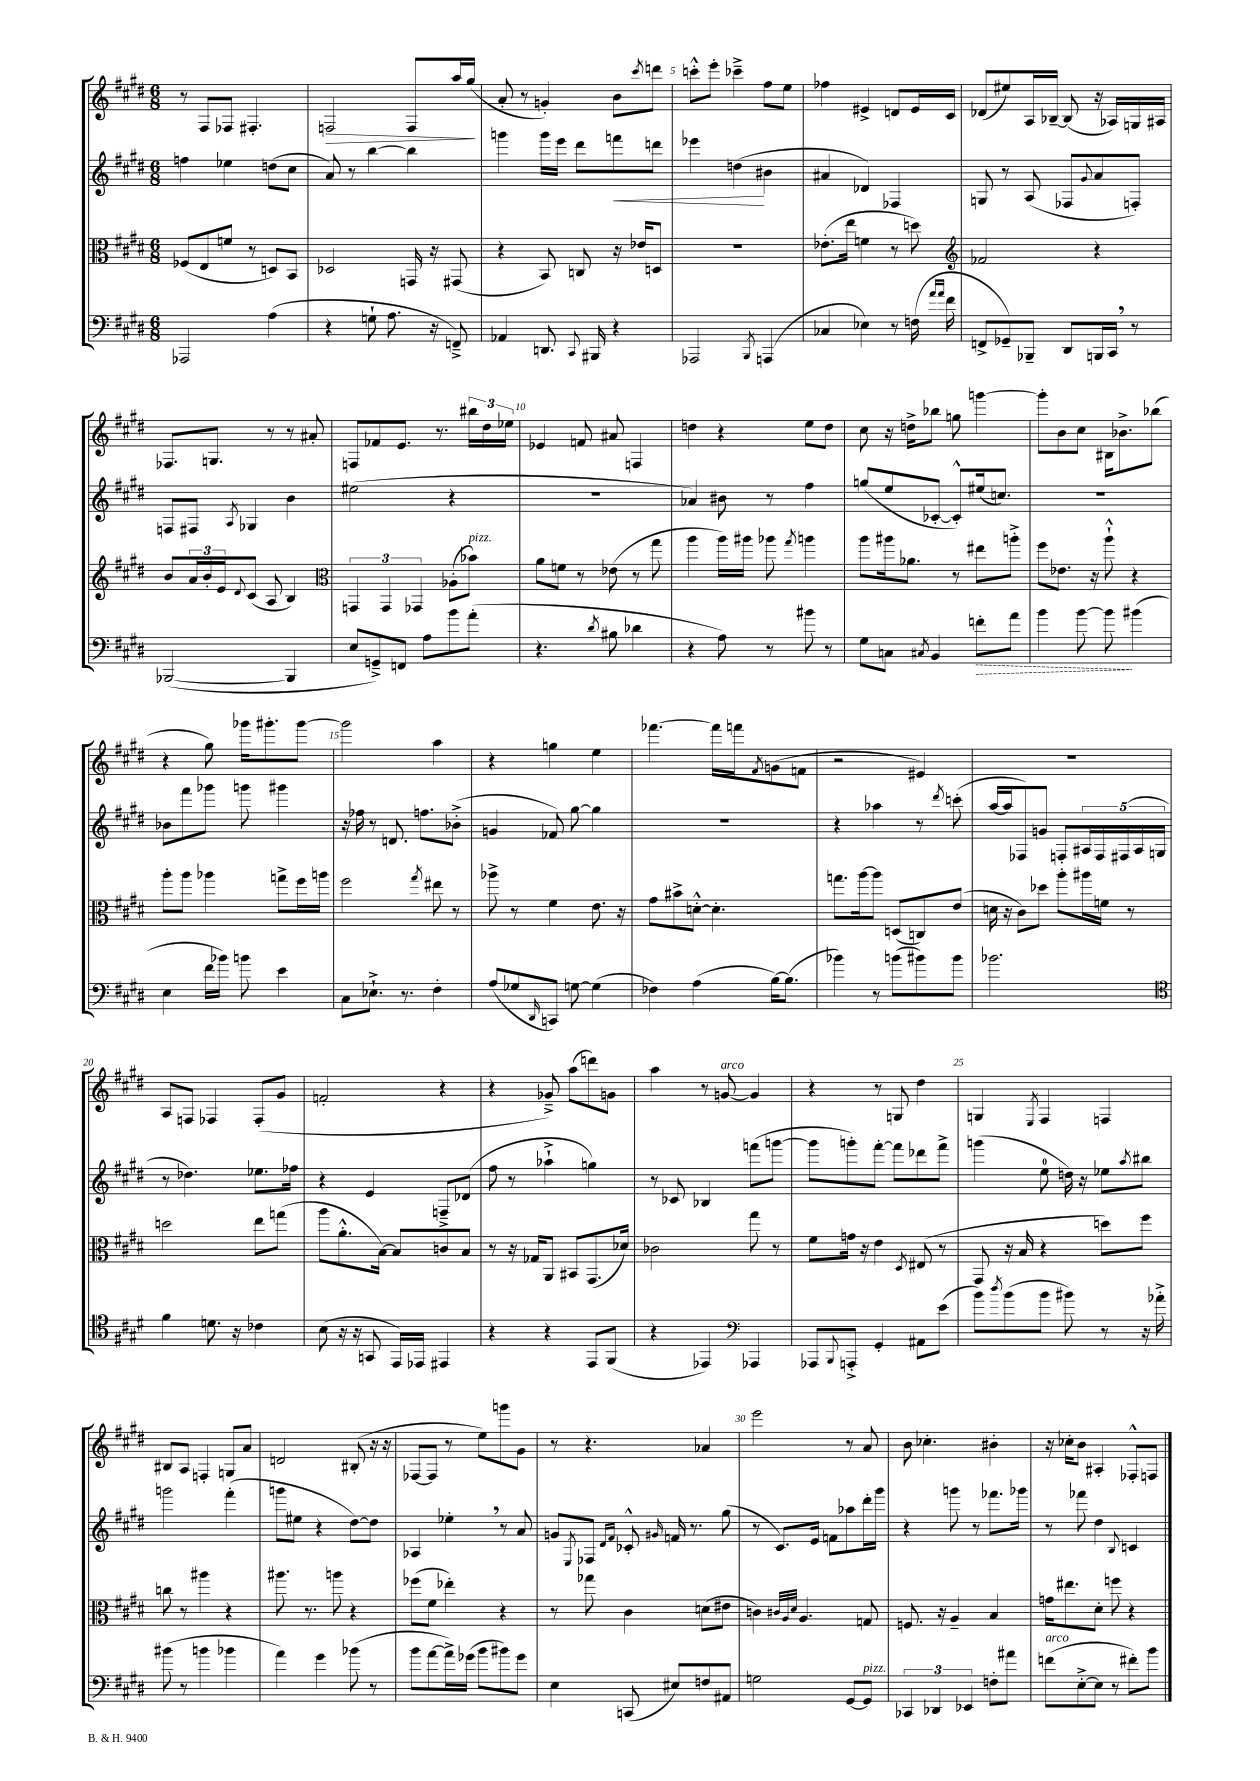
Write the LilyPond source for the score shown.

<<
\new StaffGroup <<
\new Staff = "s0" {
    \clef treble \key e \major \numericTimeSignature \time 6/8
    r8 fis8 fes8 fis4.-. |
    f2\> f8 a''16 gis''16\!( |
    a'8-. r8 g'4-.) b'8 \acciaccatura { cis'''8 } d'''8 |
    c'''8-.-^ e'''8-. ces'''4---> fis''8 e''8 |
    fes''4 eis'4-> d'8 eis'16 cis'16 |
    des'8( eis''8) a16 bes16~-- bes8( r16 aes16) g16 ais16 |
    fes8. g8. r8 r8 ais'8-. |
    f8 fes'8 e'8. r8. \tuplet 3/2 { bis''16 dis''16 ees''16 } |
    ees'4 f'8 ais'8 f4 |
    d''4 r4 e''8 d''8 |
    cis''8 r16 d''16-> bes''8 g''8 g'''4~ |
    g'''8-. b'8 cis''8 bis16 bes'8.-> bes''8( |
    r4 gis''8) ges'''16 gis'''8.-. gis'''8~ |
    gis'''2 a''4 |
    r4 g''4 e''4 |
    fes'''4.~ fes'''16 f'''16 \acciaccatura { fis'8 } g'8( f'8 |
    r2 eis'4) |
    R2. |
    a8 f8 fes4 fes8-.( gis'8 |
    f'2-. r4 |
    r4 ges'8--->) a''8( d'''8) g'8 |
    a''4 r8 g'8~^\markup { \italic "arco" } g'4 |
    r4 r8 g8 dis''4 |
    g4 \acciaccatura { e8 } fis4 f4 |
    bis8 a8 f4-. g8 a'8 |
    d'2 bis8-.( r16 r16 |
    fes8~ fes8 r8 e''8) g'''8 gis'8 |
    r8 r4. aes'4 |
    e'''2 r8 a'8 |
    b'8 ces''4.-. bis'4-. |
    r16 ces''16-. b'8 ais4-. fes8-.-^ f8 \bar "|." |
}
\new Staff = "s1" {
    \clef treble \key e \major \numericTimeSignature \time 6/8
    f''4 ees''4 d''8( cis''8 |
    a'8) r8 b''4~ b''4 |
    g'''4 g'''16 e'''16 dis'''8 f'''8\< d'''8 |
    ees'''4 d''4\!( bis'4 |
    ais'4 des'4) fes4 |
    g8 r8 a8( fes8 \appoggiatura { gis'8 } a'8 f8-.) |
    f8 fis8 \acciaccatura { a8 } ges4 b'4 |
    eis''2( r4 |
    R2. |
    aes'4) bis'8 r8 fis''4 |
    g''8( e''8 ces'8~-. ces'8-.-^) eis''16( c''8.) |
    R2. |
    bes'8 fis'''8 ges'''8 g'''8 gis'''4 |
    r16 fes''16 r8 d'8. f''8. bes'8-.->( |
    g'4 fes'8) gis''8~ gis''4 |
    R2. |
    r4 aes''4 r8 \acciaccatura { dis'''8 } c'''8-.( |
    a''16~ a''16 fes8) g'8 f8-. \tuplet 5/4 { ais16 f16 fis16( ais16 g16 } |
    r8 des''4.) ees''8. fes''16 |
    r4 e'4 f8---> des'8( |
    fis''8 r8 aes''4-!-> g''4) |
    r8 ces'8 bes4 f'''8( g'''8~ |
    g'''8 g'''8-.) fis'''8~-. fis'''8 des'''8 fis'''8-> |
    g'''4( e''8-0 d''16) r16 ees''8 \acciaccatura { a''8 } bis''8 |
    g'''2 fis'''4-.( |
    g'''8 eis''8 r4 dis''8~) dis''8 |
    aes4 ees''4-. \breathe r8 a'8 |
    g'8 \acciaccatura { e8 } fes8 \grace { dis'16 fis'16 } ces'8-.-^ \grace { gis'16 } f'16 r8. gis''8( |
    r8 cis'8.) e'16 f'8 aes''8 dis'''16-. gis'''16 |
    r4 g'''8 r8 fes'''8. ges'''16 |
    r8 fes'''8 dis''4 \appoggiatura { b8 } c'4 \bar "|." |
}
\new Staff = "s2" {
    \clef alto \key e \major \numericTimeSignature \time 6/8
    fes8( e8 f'8 r8 d8) b,8 |
    des2 g,16 r16 gis,8( |
    r4 b,8) c8 r16 ees'16 d8 |
    R2. |
    ees'8.-.( e''16 f'4 r8 d''8) |
    \clef treble fes'2 r4 |
    b'8 \tuplet 3/2 { a'16 b'16-. e'16 } \appoggiatura { dis'8 } cis'8( a8 b4) |
    \clef alto \tuplet 3/2 { g,4 g,4 ges,4 } aes8-.( bes'8^\markup { \italic "pizz." }) |
    a'8 f'8 r8 ees'8( r8 gis''8 |
    a''4 a''16) ais''16 aes''8 \acciaccatura { gis''8 } a''4 |
    a''8 ais''16 aes'8. r8 eis''8 a''8-.-> |
    fis''8 ees'8. r16 a''8-!-^ r4 |
    a''8-. a''8 aes''4 g''8-> fis''16 a''16 |
    fis''2 \acciaccatura { gis''8 } eis''8 r8 |
    aes''8-> r8 fis'4 e'8. r16 |
    gis'8 bis'8-> d'8~-.-^ d'4.-. |
    g''8. a''16~ a''8 d8( c8) e'8( |
    d'16 r16 cis'8) des''8 a''8-. ais''16 f'16 r8 |
    d''2 e''8 g''8( |
    a''8 a'8.-.-^ b16~) b8 c'8 b8 |
    r8 r16 ges16 a,8 bis,8 gis,8.( des'16) |
    ces'2 gis''8 r8 |
    fis'8 g'16 r16 e'4 \acciaccatura { dis8 } eis8( r8 |
    gis,8 r16 b16 r4 d''8) fis''8 |
    c''8 r8 ais''4 r4 |
    ais''8. r8. a''8 r4 |
    fes''8( fis'8 ees''4-.) r4 |
    r8 ges''8 cis'4 d'8( eis'8 |
    c'4) \grace { cis'32 a32 dis'32 } a4. g8 |
    f8. r16 a4-- b4 |
    g'16 eis''8. dis'8-. f''8 r4 \bar "|." |
}
\new Staff = "s3" {
    \clef bass \key e \major \numericTimeSignature \time 6/8
    aes,,2 a4( |
    r4 g8-! a8. r16 f,8--->) |
    aes,4 d,8. \appoggiatura { cis,8 } bis,,16 r4 |
    aes,,2 \acciaccatura { b,,8 } a,,4( |
    ces4 ees4) r8 f16( \grace { a'16 a'16 } fis'16 |
    f,8-> ges,8--) bes,,8-- dis,8 b,,16 cis,16 \breathe r8 |
    bes,,2~( bes,,4 |
    e8 g,8--->) f,8 a8 b'8 a'8-.( |
    r4. \acciaccatura { dis'8 } bis8 des'4 |
    r4 a8) r8 bis'8 r8 |
    gis8 c8 \acciaccatura { cis8 } b,4 \once \override Hairpin.style = #'dashed-line f'8-.\> a'8 |
    b'4 b'8~ b'8\! bis'4( |
    e4 fis'16 bes'16) b'8 e'4 |
    cis8 ees8.-!-> r8. fis4-. |
    a8( ges8 \grace { dis,16 } c,8) g8~ g4( |
    fes4) a4( b16~) b8.( |
    bes'4) r8 b'8( bis'8) bis'8 |
    bes'2. |
    \clef tenor fis'4 d'8. r16 ces'4 |
    b8( r16 r16 g,8 e,16) ees,16 eis,4 |
    r4 r4 e,8 fis,8( |
    r4 ees,4) \clef bass aes,,4 |
    aes,,8 \appoggiatura { b,,8 } a,,8-.-> gis,4-. ais,8 e'8( |
    b'8) \acciaccatura { dis''8 } b'8( b'8 bis'8) r8 r16 aes'16-.-> |
    bis'8( r8 b'4 bes'4 |
    a'4) gis'4 bes'8( r8 |
    b'8 a'8~ a'16->) ges'16( b'8 bis'8) ges'8 |
    e4 c,8( eis8) f8 ais,8 |
    g2 gis,8~ gis,8^\markup { \italic "pizz." } |
    \tuplet 3/2 { ces,4 des,4 ees,4 } f8-. ais'8 |
    f'8^\markup { \italic "arco" }( e8~-.-> e8 r8 fis'8-.) b'8 \bar "|." |
}
>>
>>
\layout { \context { \Score currentBarNumber = #2 \override BarNumber.break-visibility = ##(#f #t #t) barNumberVisibility = #(every-nth-bar-number-visible 5) } }
